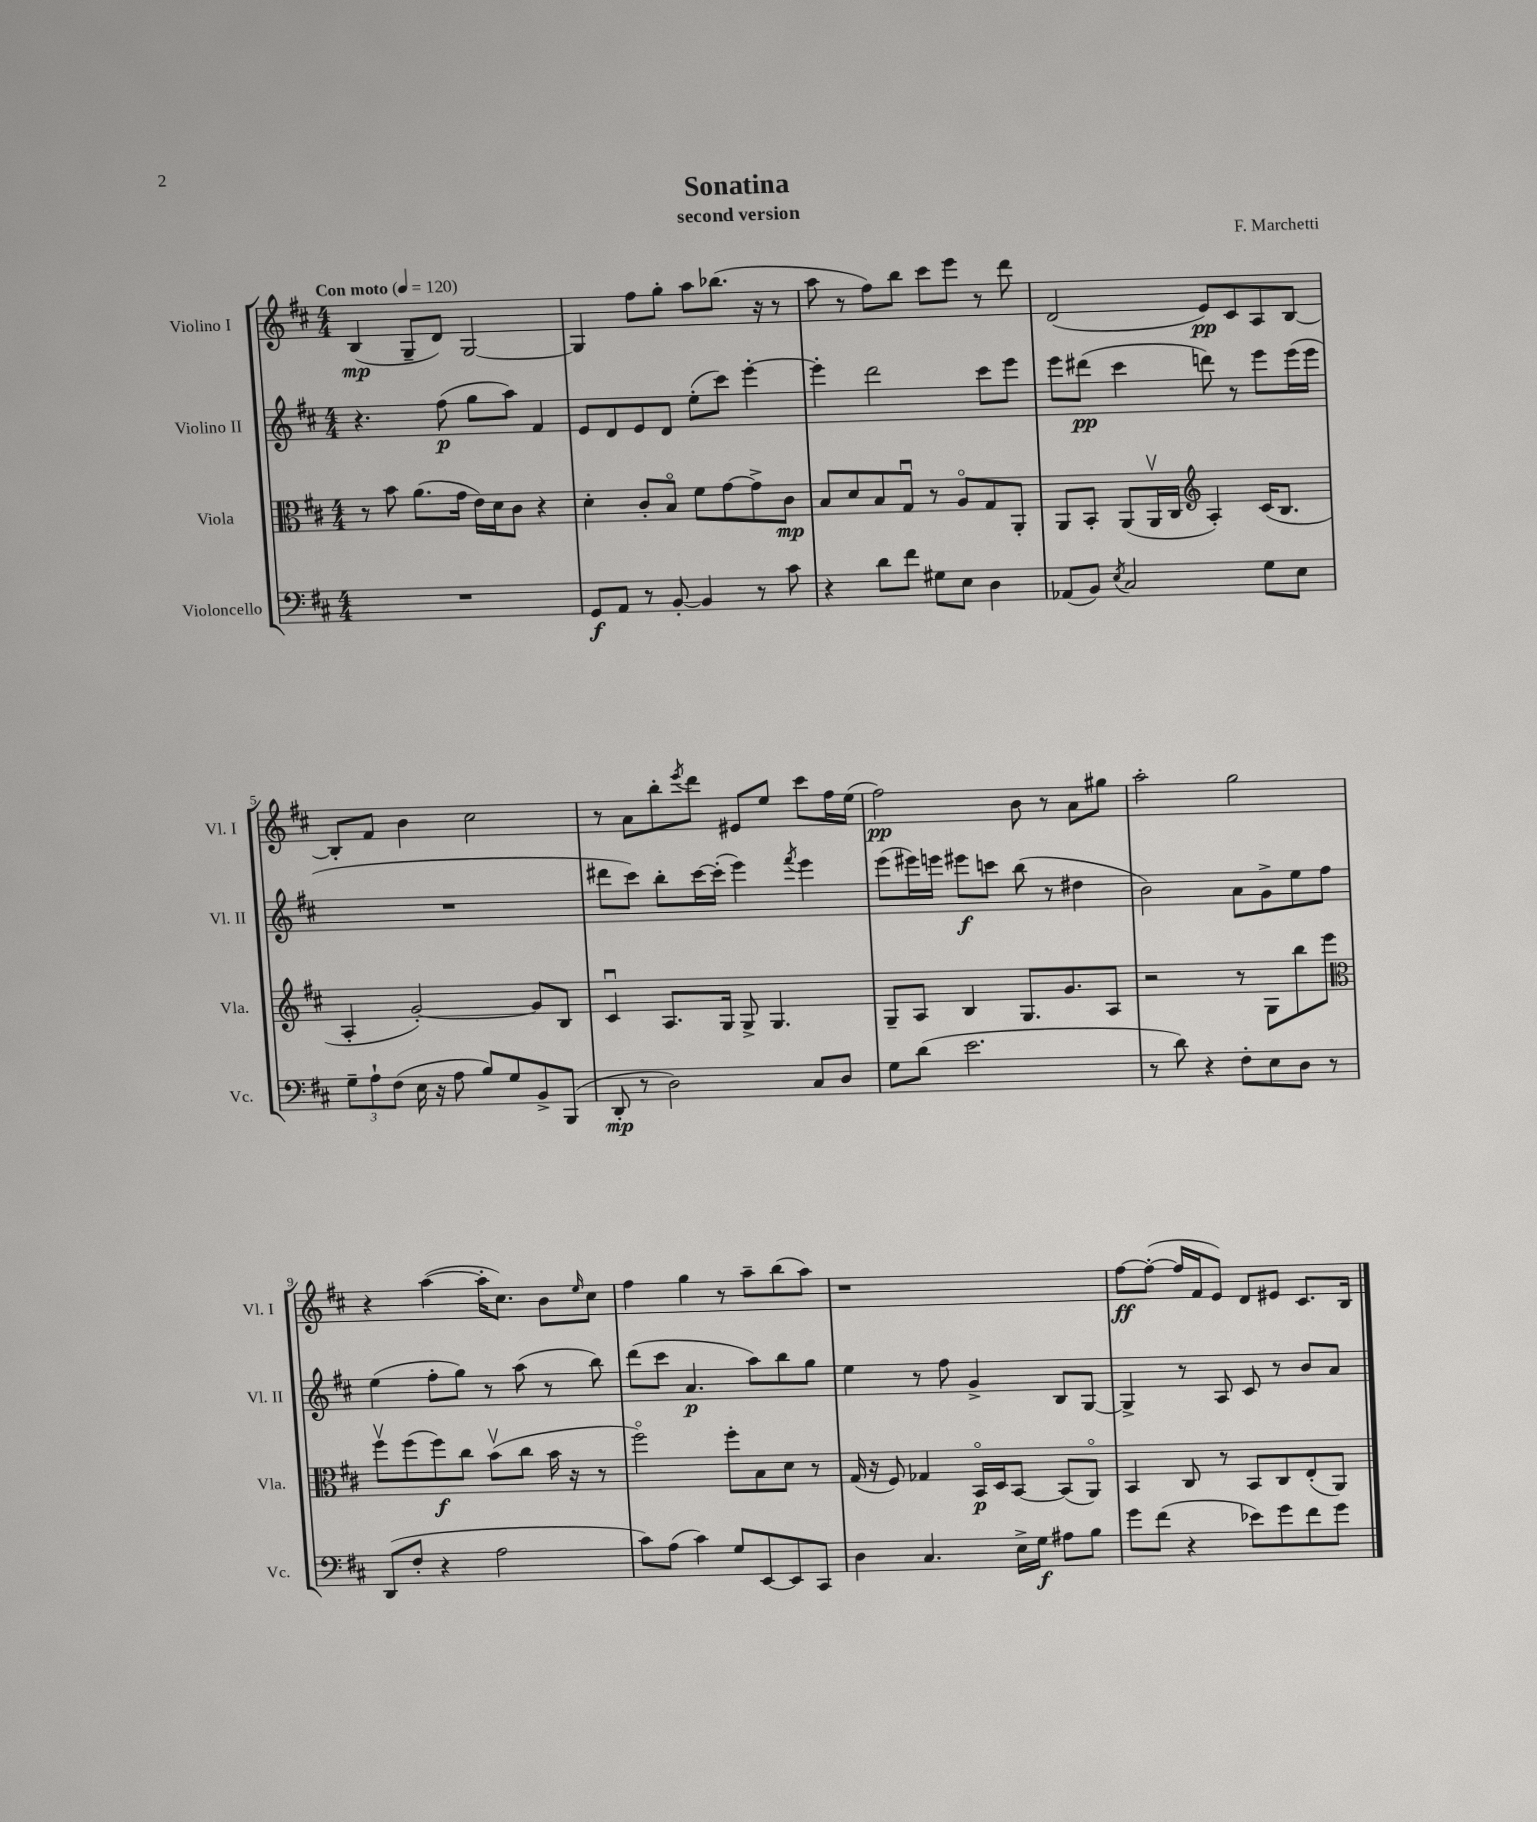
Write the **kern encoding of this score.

**kern	**dynam	**kern	**dynam	**kern	**dynam	**kern	**dynam
*part4	*part4	*part3	*part3	*part2	*part2	*part1	*part1
*staff4	*staff4	*staff3	*staff3	*staff2	*staff2	*staff1	*staff1
*I"Violoncello	*	*I"Viola	*	*I"Violino II	*	*I"Violino I	*
*I'Vc.	*	*I'Vla.	*	*I'Vl. II	*	*I'Vl. I	*
*clefF4	*	*clefC3	*	*clefG2	*	*clefG2	*
*k[f#c#]	*	*k[f#c#]	*	*k[f#c#]	*	*k[f#c#]	*
*M4/4	*	*M4/4	*	*M4/4	*	*M4/4	*
*MM120	*	*MM120	*	*MM120	*	*MM120	*
=1	=1	=1	=1	=1	=1	=1	=1
!	!	!	!	!	!	!LO:TX:a:B:t=Con moto	!
1r	.	8r	.	4.r	.	(4B/	mp
.	.	8b\	.	.	.	.	.
.	.	(8.a\L	.	.	.	8G~/L	.
.	.	.	.	(8ff#\	p	8d/J)	.
.	.	16g\Jk	.	.	.	.	.
.	.	16e\LL)	.	8gg\L	.	[2G/	.
.	.	16d\J	.	.	.	.	.
.	.	8c#\J	.	8aa\J)	.	.	.
.	.	4r	.	4f#/	.	.	.
=2	=2	=2	=2	=2	=2	=2	=2
8GG/L	f	4d'\	.	8e/L	.	4G/]	.
8AA/J	.	.	.	8d/	.	.	.
8r	.	8c#'/L	.	8e/	.	8ff#\L	.
[8BB'/	.	8B/J	.	8d/J	.	8gg'\J	.
4BB/]	.	8f#\L	.	(8ee'\L	.	8aa\L	.
.	.	[8g\	.	8ccc#\J)	.	(8.bb-X\J	.
8r	.	8g^\]	.	[4eee'\	.	.	.
.	.	.	.	.	.	16r	.
8c#\	.	8c#\J	mp	.	.	8r	.
=3	=3	=3	=3	=3	=3	=3	=3
4r	.	8B/L	.	4eee'\]	.	8aa\	.
.	.	8d/	.	.	.	8r	.
8d\L	.	8B/	.	2ddd\	.	8ff#\L)	.
8f#\J	.	8Gu/J	.	.	.	8bb\J	.
8G#X\L	.	8r	.	.	.	8ccc#\L	.
8E\J	.	8A/L	.	.	.	8eee\J	.
4D\	.	8G/	.	8ccc#\L	.	8r	.
.	.	8AA'/J	.	8eee\J	.	8ddd\	.
=4	=4	=4	=4	=4	=4	=4	=4
(8AA-X/L	.	8AA/L	.	8eee\L	.	(2d/	.
8BB/J)	.	8BB'/J	.	(8ddd#X\J	pp	.	.
8qE/	.	.	.	.	.	.	.
2C#/	.	(8AA/L	.	4ccc#\	.	.	.
.	.	16AAv/L	.	.	.	.	.
.	.	16C#/JJ	.	.	.	.	.
*	*	*clefG2	*	*	*	*	*
.	.	4A'/)	.	8dddn\)	.	8e/L)	pp
.	.	.	.	8r	.	8c#/	.
8G\L	.	(16c#/KL	.	8eee\L	.	8A/	.
.	.	8.B/J	.	.	.	.	.
8E\J	.	.	.	(16eee\L	.	[8B/J	.
.	.	.	.	16eee\JJ	.	.	.
!!LO:LB:g=z
=5	=5	=5	=5	=5	=5	=5	=5
12G~\L	.	4A'/	.	1r	.	8B'/L]	.
12A`\	.	.	.	.	.	.	.
.	.	.	.	.	.	8f#/J	.
(12F#\J	.	.	.	.	.	.	.
16E\	.	[2g'/)	.	.	.	4b\	.
16r	.	.	.	.	.	.	.
8A\	.	.	.	.	.	.	.
8B/L)	.	.	.	.	.	2cc#\	.
8G/	.	.	.	.	.	.	.
8BB^/	.	8g/L]	.	.	.	.	.
(8BBB/J	.	8B/J	.	.	.	.	.
=6	=6	=6	=6	=6	=6	=6	=6
8DD'/	mp	4c#u/	.	8ddd#X\L	.	8r	.
8r	.	.	.	8ccc#\J)	.	8a\L	.
2D\)	.	8.A/L	.	8bb'\L	.	8bb'\	.
.	.	.	.	.	.	8qeee/	.
.	.	.	.	[16ccc#\L	.	8ddd\J	.
.	.	16G/Jk	.	(16ccc#'\JJ]	.	.	.
.	.	8G^/	.	4eee\)	.	8e#X/L	.
.	.	4.G/	.	.	.	8ee/J	.
.	.	.	.	8qfff#/	.	.	.
8C#/L	.	.	.	4eee\	.	8ccc#\L	.
8D/J	.	.	.	.	.	16ff#\L	.
.	.	.	.	.	.	(16ee\JJ	.
=7	=7	=7	=7	=7	=7	=7	=7
8G\L	.	8G~/L	.	(8eee\L	.	2ff#\)	pp
(8d\J	.	8A/J	.	16eee#X\L)	.	.	.
.	.	.	.	16eeen\JJ	.	.	.
2.e\	.	4B/	.	8eee#X\L	f	.	.
.	.	.	.	8cccn\J	.	.	.
.	.	8.G/L	.	(8bb\	.	8b\	.
.	.	.	.	8r	.	8r	.
.	.	8.g/	.	.	.	.	.
.	.	.	.	4dd#X\	.	8a\L	.
.	.	8A/J	.	.	.	8gg#X\J	.
=8	=8	=8	=8	=8	=8	=8	=8
8r	.	2r	.	2b\)	.	2aa'\	.
8d\)	.	.	.	.	.	.	.
4r	.	.	.	.	.	.	.
8F#'\L	.	8r	.	8a\L	.	2gg\	.
8E\	.	8G\L	.	8g^\	.	.	.
8D\J	.	8bb\	.	8ee\	.	.	.
8r	.	8eee\J	.	8ff#\J	.	.	.
!!LO:LB:g=z
=9	=9	=9	=9	=9	=9	=9	=9
*	*	*clefC3	*	*	*	*	*
(8DD/L	.	8ff#v\L	.	(4ee\	.	4r	.
8F#'/J	.	(8ff#\	.	.	.	.	.
4r	.	8ff#\)	f	8ff#'\L	.	([4aa\	.
.	.	8cc#\J	.	8gg\J)	.	.	.
2A\	.	(8bv\L	.	8r	.	16aa'\KL]	.
.	.	.	.	.	.	8.cc#\J)	.
.	.	8cc#\J	.	(8aa\	.	.	.
.	.	16b\	.	8r	.	8b\L	.
.	.	16r	.	.	.	.	.
.	.	.	.	.	.	16qqee/	.
.	.	8r	.	8bb\)	.	8cc#\J	.
=10	=10	=10	=10	=10	=10	=10	=10
8c#\L)	.	2ff#\)	.	(8ddd\L	.	4ff#\	.
(8A\J	.	.	.	8ccc#\J	.	.	.
4c#\)	.	.	.	4.a/	p	4gg\	.
8G/L	.	8ff#'\L	.	.	.	8r	.
[8EE/	.	8B\	.	8aa\L)	.	8aa~\L	.
8EE/]	.	8d\J	.	8bb\	.	(8bb\	.
8CC#/J	.	8r	.	8gg\J	.	8aa\J)	.
=11	=11	=11	=11	=11	=11	=11	=11
4D\	.	(16G/	.	4ee\	.	1r	.
.	.	16r	.	.	.	.	.
.	.	8F#/)	.	.	.	.	.
4.C#/	.	4G-X/	.	8r	.	.	.
.	.	.	.	8ff#\	.	.	.
.	.	16BB/LL	p	4g^/	.	.	.
.	.	16D/J	.	.	.	.	.
16E^\LL	.	[8BB/J	.	.	.	.	.
16G\JJ	f	.	.	.	.	.	.
8A#X\L	.	(8BB/L]	.	8B/L	.	.	.
8B\J	.	8AA/J)	.	[8G/J	.	.	.
=12	=12	=12	=12	=12	=12	=12	=12
8g\L	.	4BB/	.	4G^/]	.	[8ff#\L	ff
(8f#\J	.	.	.	.	.	(8ff#'\J_	.
4r	.	8C#/	.	8r	.	16ff#/LL]	.
.	.	.	.	.	.	16f#/J	.
.	.	8r	.	8A/	.	8e/J)	.
8e-X\L)	.	8BB/L	.	8c#/	.	8d/L	.
8g\	.	8C#/	.	8r	.	8e#X/J	.
8f#\	.	(8E'/	.	8b/L	.	8.c#/L	.
8g\J	.	8AA/J)	.	8a/J	.	.	.
.	.	.	.	.	.	16B/Jk	.
==	==	==	==	==	==	==	==
*-	*-	*-	*-	*-	*-	*-	*-
